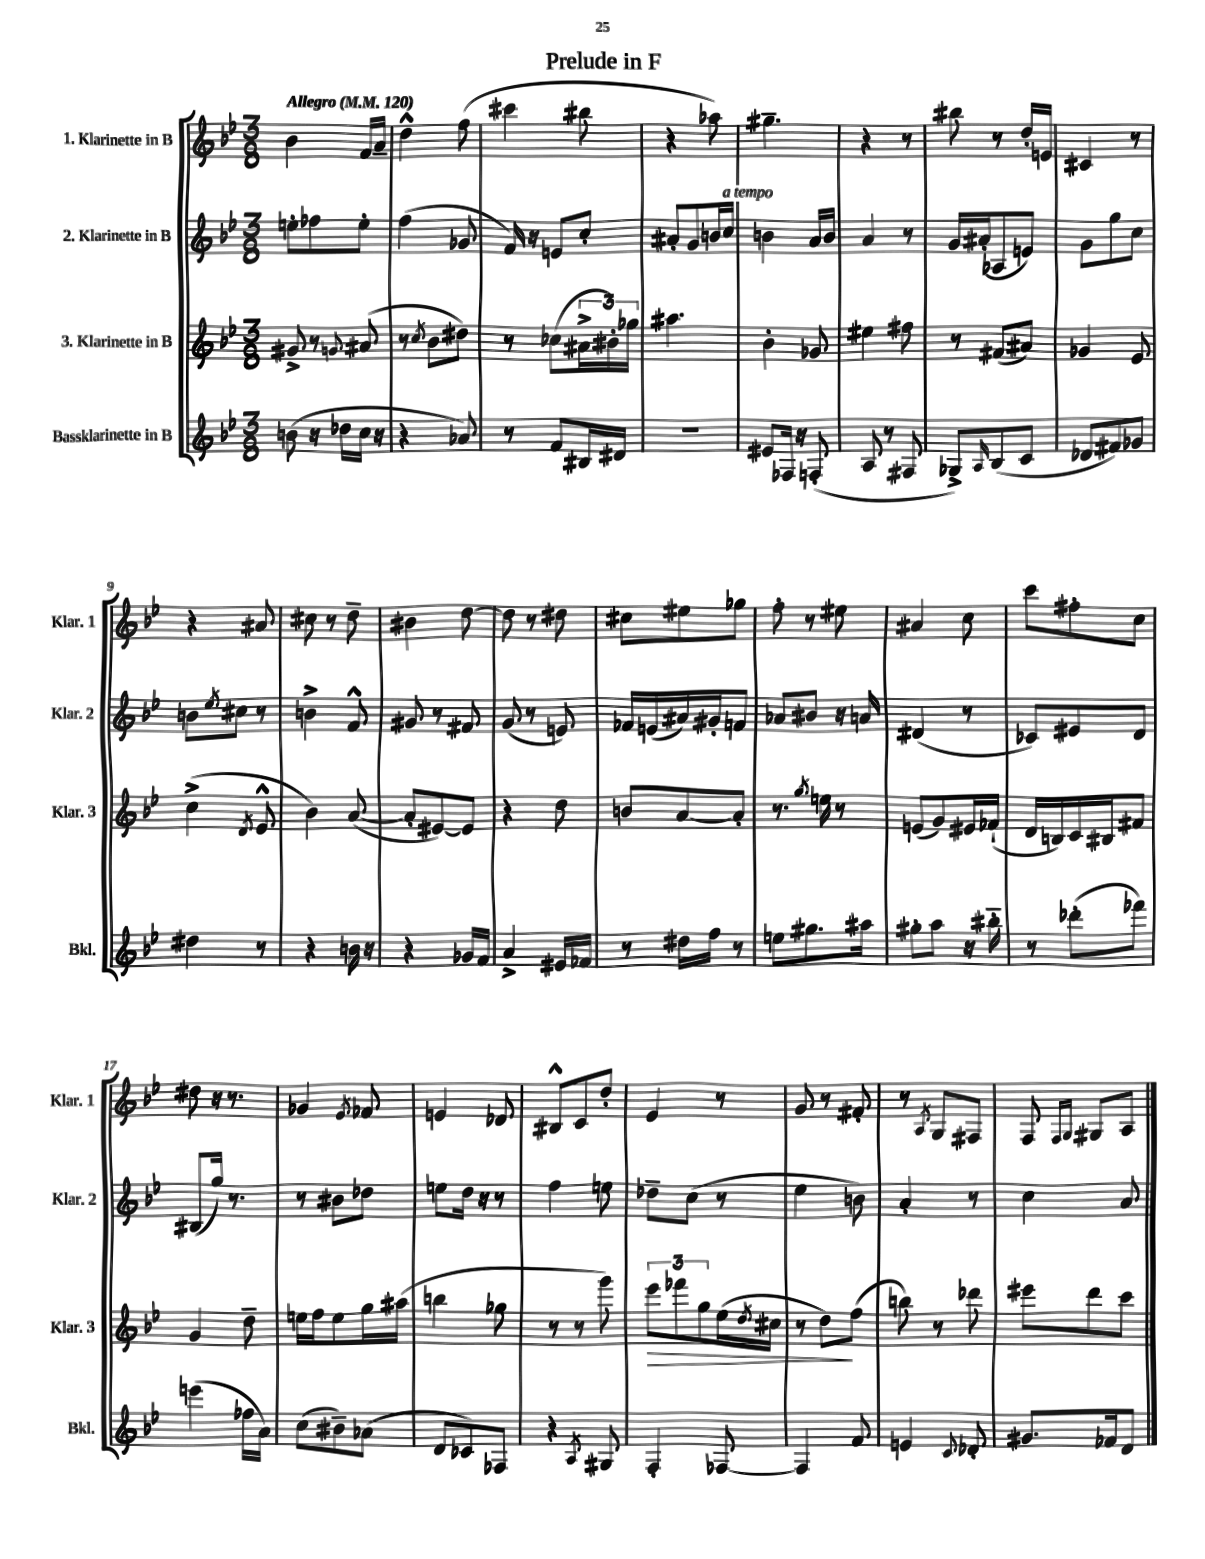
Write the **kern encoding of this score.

**kern	**kern	**dynam	**kern	**kern
*part4	*part3	*part3	*part2	*part1
*staff4	*staff3	*staff3	*staff2	*staff1
*I"Bassklarinette in B	*I"3. Klarinette in B	*	*I"2. Klarinette in B	*I"1. Klarinette in B
*I'Bkl.	*I'Klar. 3	*	*I'Klar. 2	*I'Klar. 1
*clefG2	*clefG2	*	*clefG2	*clefG2
*k[b-e-]	*k[b-e-]	*	*k[b-e-]	*k[b-e-]
*M3/8	*M3/8	*	*M3/8	*M3/8
*MM120	*MM120	*	*MM120	*MM120
=1	=1	=1	=1	=1
!	!	!	!	!LO:TX:a:B:t=Allegro
(8bn\	8g#X^/	.	8een'\L	4b-\
16r	8r	.	8ff-X\	.
16dd-X\LL	.	.	.	.
.	8qqgn/	.	.	.
16cc\JJ	(8a#X/	.	8ee'\J	16f/LL
16r	.	.	.	16a~/JJ
=2	=2	=2	=2	=2
4r	8r	.	(4ff\	4dd^^\
.	8qcc/	.	.	.
.	8b-\L	.	.	.
8a-X/)	8dd#X\J)	.	8g-X/	(8ff\
=3	=3	=3	=3	=3
8r	8r	.	16f/)	4ccc#X\
.	.	.	16r	.
8f/L	(8cc-X\L	.	8en/L	.
16B#X/L	24a#X^\L	.	8cc'/J	8bb#X\
.	24b#X'\)	.	.	.
16d#X/JJ	.	.	.	.
.	24gg-X\JJ	.	.	.
=4	=4	=4	=4	=4
4.r	4.aa#X\	.	8a#X'/L	4r
.	.	.	8g/	.
.	.	.	16bn/L	8aa-X\)
!	!	!	!LO:TX:a:i:t=a tempo	!
.	.	.	16cc/JJ	.
=5	=5	=5	=5	=5
8e#X/L	4b-'\	.	4bn\	4.gg#X~\
16F-X/Jk	.	.	.	.
16r	.	.	.	.
(8Fn'/	8g-X/	.	16a/LL	.
.	.	.	16b/JJ	.
=6	=6	=6	=6	=6
8A/	4ee#X\	.	4a/	4r
8r	.	.	.	.
8F#X/	8ff#X\	.	8r	8r
=7	=7	=7	=7	=7
8G-X^/L)	8r	.	16g/LL	8bb#X\
.	.	.	(16a#X'/J	.
16qqA/	.	.	.	.
(8B-/	(8f#X/L	.	8A-X/	8r
8c/J	8a#X/J)	.	8en/J)	16dd'/LL
.	.	.	.	16en/JJ
=8	=8	=8	=8	=8
8d-X/L	4g-X/	.	8g\L	4c#X/
8f#X/)	.	.	8gg\	.
8g-X/J	8e-/	.	8cc\J	8r
!!LO:LB:g=z
=9	=9	=9	=9	=9
4dd#X\	(4cc^\	.	8bn\L	4r
.	.	.	8qee-/	.
.	.	.	8cc#X\J	.
.	8qd/	.	.	.
8r	8e-^^/	.	8r	8a#X/
=10	=10	=10	=10	=10
4r	4b-\)	.	4bn^\	8cc#X\
.	.	.	.	8r
16bn\	([8a/	.	8f^^/	8dd~\
16r	.	.	.	.
=11	=11	=11	=11	=11
4r	8a'/L]	.	8g#X/	4b#X\
.	[8e#X/)	.	8r	.
16g-X/LL	8e#/J]	.	8f#X/	[8dd\
16f/JJ	.	.	.	.
=12	=12	=12	=12	=12
4a^/	4r	.	(8g/	8dd\]
.	.	.	8r	8r
16e#X/LL	8dd\	.	8en/)	8dd#X\
16f-X/JJ	.	.	.	.
=13	=13	=13	=13	=13
8r	8bn/L	.	16f-X/LL	8cc#X\L
.	.	.	(16en/	.
16dd#X\LL	[8a/	.	16a#X/)	8ee#X\
16ff\JJ	.	.	16g#X'/J	.
8r	8a'/J]	.	8fn/J	8gg-X\J
=14	=14	=14	=14	=14
8een\L	8.r	.	8a-X/L	8ff'\
8.gg#X\	.	.	8b#X/J	8r
.	8qgg/	.	.	.
.	16een\	.	.	.
.	8r	.	16r	8ee#X\
16aa#X\Jk	.	.	16an/	.
=15	=15	=15	=15	=15
8gg#X'\L	(8en/L	.	(4d#X/	4a#X/
8aa\J	8g/)	.	.	.
16r	16e#X/L	.	8r	8cc\
16bb#X\	(16f-X`/JJ	.	.	.
=16	=16	=16	=16	=16
8r	16d/LL	.	8c-X/L)	8ccc\L
.	16Bn/)	.	.	.
(8ddd-X'\L	16c/	.	8e#X/	8ff#X'\
.	16B#X/J	.	.	.
8fff-X\J)	8f#X/J	.	8d/J	8cc\J
!!LO:LB:g=z
=17	=17	=17	=17	=17
(4eeen\	4g/	.	(8B#X/L	8dd#X\
.	.	.	16gg/Jk)	16r
.	.	.	8.r	8.r
16ff-X\LL	8dd~\	.	.	.
16a\JJ)	.	.	.	.
=18	=18	=18	=18	=18
(8cc\L	16een\LL	.	8r	4g-X/
.	16ff\J	.	.	.
8b#X~\)	8ee\	.	8b#X\L	.
.	.	.	.	8qe-/
(8a-X\J	16gg\L	.	8dd-X\J	8f-X/
.	(16aa#X\JJ	.	.	.
=19	=19	=19	=19	=19
8d/L	4bbn\	.	8een\L	4en/
8c-X/)	.	.	16dd\Jk	.
.	.	.	16r	.
8F-X/J	8gg-X\	.	8r	8d-X/
=20	=20	=20	=20	=20
4r	8r	.	4ff\	8B#X^^/L
.	8r	.	.	8c/
8qA/	.	.	.	.
8G#X/	8ggg\)	.	8een\	8dd'/J
=21	=21	=21	=21	=21
!	!	!LO:HP:b	!	!
4F'/	12eee-\L	>	8dd-X~\L	4e-/
.	12fff-X\	.	.	.
.	.	.	(8cc\J	.
.	12gg\	.	.	.
[8F-X/	(16ee-\L	.	8r	8r
.	8qdd/	.	.	.
.	16cc#X\JJ	.	.	.
=22	=22	=22	=22	=22
4F-/]	8r	.	4ee-\	8g/
.	8dd\L)	.	.	8r
8f/	(8ff\J	]	8bn\)	8f#X'/
=23	=23	=23	=23	=23
4en/	8bbn\)	.	4a'/	8r
.	.	.	.	8qA/
.	8r	.	.	8G/L
8qqc/	.	.	.	.
8d-X'/	8ddd-X\	.	8r	8F#X/J
=24	=24	=24	=24	=24
8.g#X/L	8eee#X\L	.	4cc\	8F/
.	.	.	.	16qqF/LL
.	.	.	.	16qqG/JJ
.	8ddd\	.	.	8G#X/L
16f-X/k	.	.	.	.
8d/J	8ccc\J	.	8a/	8A/J
==	==	==	==	==
*-	*-	*-	*-	*-
